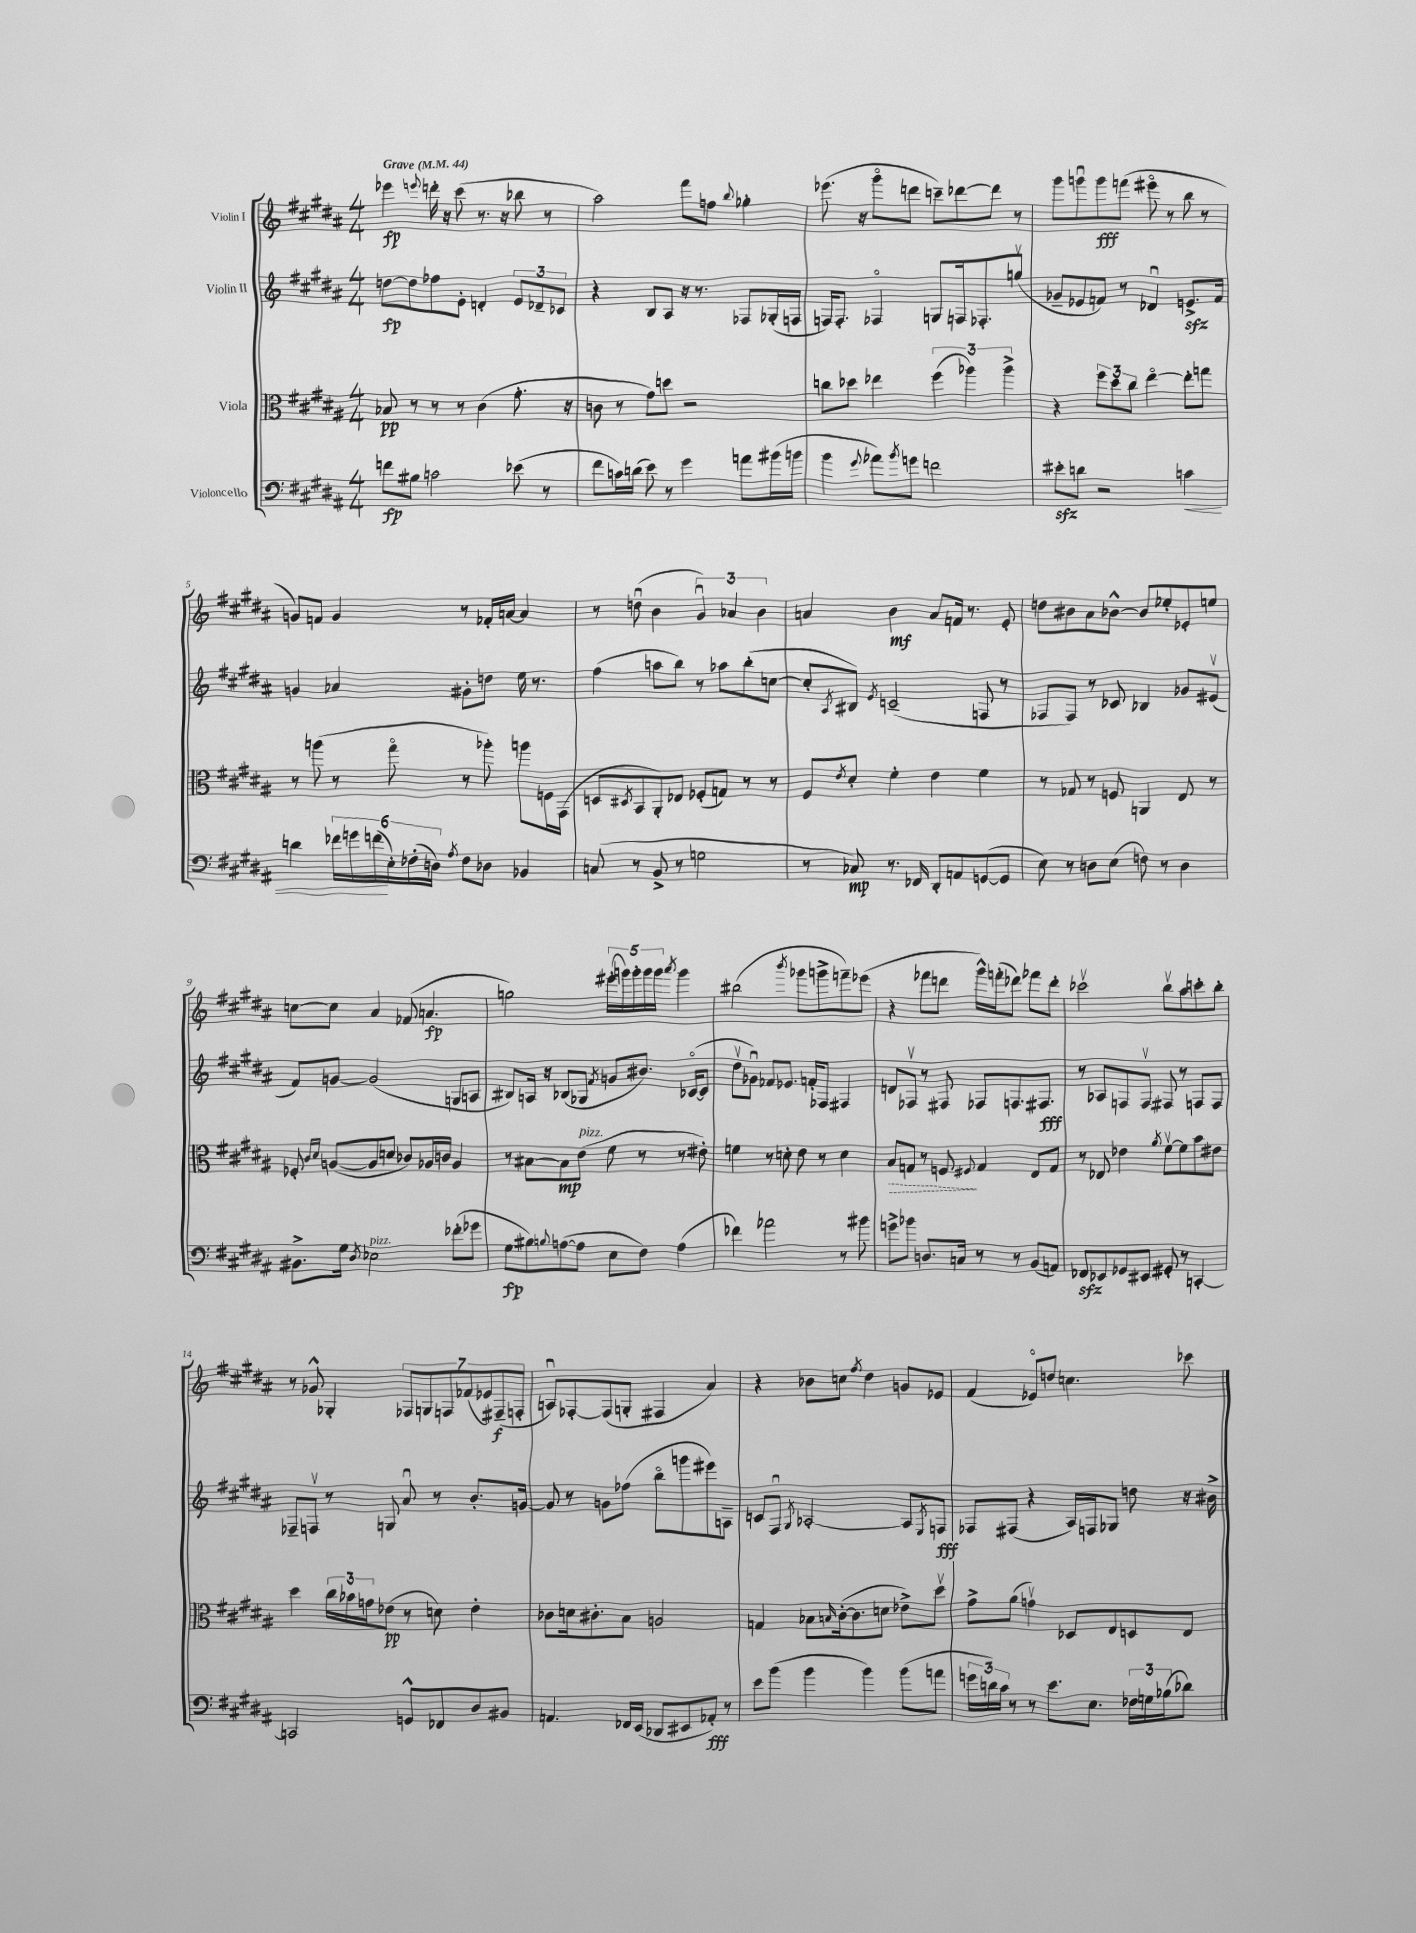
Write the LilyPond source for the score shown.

<<
\new StaffGroup <<
\new Staff = "s0" \with { instrumentName = "Violin I" } {
    \clef treble \key b \major \numericTimeSignature \time 4/4 \tempo "Grave" 4 = 44
    ees'''4\fp \appoggiatura { e'''8 } d'''16-. r16 cis'''8( r8. r16 bes''8 r8 |
    ais''2) fis'''8 f''8 \appoggiatura { b''8 } ges''4-. |
    ees'''8.( r16 gis'''8\flageolet d'''8 c'''8--) des'''8~ des'''8 r8 |
    gis'''8 g'''8\downbow g'''8\fff f'''8( eis'''8\flageolet r8 b''8 r8 |
    g'8) f'8 g'4 r8 fes'16-. a'16~ a'4 |
    r8 d''8\downbow( b'4 \tuplet 3/2 { gis'4\downbow) aes'4 b'4 } |
    a'4 b'4\mf a'8 f'16 r8. e'8-. |
    d''8 bis'8 ais'8 bes'8~-^ bes'8 ees''8-. ees'8-. e''8 |
    c''8~ c''8 ais'4 fes'8( a'4.\fp |
    g''2) \tuplet 5/4 { eis'''16-.( g'''16) g'''16-. g'''16 g'''16 } \acciaccatura { ais'''8 } g'''4 |
    bis''2( \acciaccatura { b'''8 } ges'''8 g'''8-> f'''8--) ees'''8( |
    r4 fes'''8 d'''8 gis'''16-^) f'''16-.( des'''8) fes'''8 des'''8-. |
    ces'''2\upbow b''8\upbow ais''8 c'''8-. b''8-. |
    r8 ges'8-^ ges4-. \tuplet 7/4 { fes8 g8 f8 fes'8( ees'8) fis8--\f( f8-. } |
    a8\downbow) fes8~-. fes8( g8-. fis4 ais'4) |
    r4 bes'8 c''8 \acciaccatura { fis''8 } dis''4 g'8 ees'8 |
    fis'4( ees'8\flageolet) d''8 c''4. ces'''8 \bar "|." |
}
\new Staff = "s1" \with { instrumentName = "Violin II" } {
    \clef treble \key b \major \numericTimeSignature \time 4/4
    d''8~\fp d''8 fes''8 e'8-. d'4-. \tuplet 3/2 { e'8 des'8-- ces'8 } |
    r4 b8 ais8 r16 r8. fes8 ges16-.( f16 |
    f16) f8.-. fes4\flageolet g8 f16 fes8.-. g''8\upbow( |
    ges'8-- ees'8 f'8) r8 des'4\downbow e'8.->\sfz f'16 |
    g'4 aes'4 gis'8-. d''8 e''16 r8. |
    fis''4( a''8 b''8) r8 aes''8 b''8-.( c''8~ |
    c''8-. \acciaccatura { ais8 } bis8) \acciaccatura { e'8 } c'2--( f8 r8 |
    fes8 fes8) r8 ces'8 bes4 ges'8 eis'8\upbow( |
    fis'8) g'8~ g'2( g8 a8 |
    bis8) a16 r16 bes8( ges8 \acciaccatura { fis'8 } g'8 bis'8.) ces'16~\flageolet( ces'8 |
    dis''8\upbow ges'8\downbow) fes'8 ees'8. f'16-. fes8 fis4 |
    d'8 fes8\upbow r8 fis8 fes8 f8. fis8.\fff |
    r8 aes8 f8 f8\upbow fis8 r8 f8 f8 |
    fes8-- f8\upbow r8 g8 ais'8\downbow r8 b'8.-. g'16~ |
    g'8 r8 g'8 fes''8( b''8\flageolet g'''8 eis'''8) a8-- |
    c'8 fis8\downbow \acciaccatura { gis8 } aes2~-. aes8 \acciaccatura { e8 } f8\fff |
    fes8 fis8( r4 ais16) f16 ges8 d''8 r16 bis'16-> \bar "|." |
}
\new Staff = "s2" \with { instrumentName = "Viola" } {
    \clef alto \key b \major \numericTimeSignature \time 4/4
    bes8\pp r8 r8 r8 cis'4( gis'8.-. r16 |
    c'8 r8 gis'8) d''8 r2 |
    c''8 des''8 ees''4 \tuplet 3/2 { fis''4( aes''4) aes''4-> } |
    r4 \tuplet 3/2 { fis''8 dis''8 cis''8 } e''4~\flageolet e''8-. g''8 |
    r8 a''8( r8 gis''8\flageolet r8 aes''8-.) a''8 f16 gis,16( |
    d8 \acciaccatura { dis8 } b,8 ais,8-.) ees8 fes8-.( g8) r8 r8 |
    fis8 \acciaccatura { e'8 } dis'8-. fis'4-. e'4 fis'4 |
    r8 ges8 r8 f8 a,4 e8 r8 |
    fes8-. \grace { cis'16 dis'16 } a8~( a8 d'8 ces'8) aes16 c'16 aes4 |
    r8 bis8~ bis8\mp e'8^\markup { \italic "pizz." }( fis'8 r8 r8 eis'8-.) |
    f'4 r8 d'8-. e'8 r8 d'4 |
    \once \override Hairpin.style = #'dashed-line b8\> g8 r8 f8\! \appoggiatura { fis8 } g4 e8 g8 |
    r8 ees8 ees'4 \acciaccatura { ais'8 } fis'8~\upbow fis'8 b'8 eis'8 |
    dis''4 \tuplet 3/2 { cis''16 bes'16 g'16 } ees'8\pp( r8 d'8) ees'4-. |
    ces'8 d'16 cis'8.-. b8 a2 |
    g4 bes8 \grace { b16 } cis'16~-.( cis'8. d'8 ees'8->) dis''8\upbow |
    gis'8-> ais'8( g'4\upbow) des8 e8 d8 e8 \bar "|." |
}
\new Staff = "s3" \with { instrumentName = "Violoncello" } {
    \clef bass \key b \major \numericTimeSignature \time 4/4
    f'8\fp bis8 c'2 ees'8( r8 |
    fis'8 c'16) d'16( e'8) r8 gis'4 a'8 bis'16( b'16 |
    b'4 \appoggiatura { gis'8 } aes'8) \acciaccatura { b'8 } g'8 f'2 |
    eis'8-.\sfz d'8 r2 c'4\< |
    d'4 \tuplet 6/4 { fes'16 g'16 f'16\!( e16-.) fes16-.( d16) } \acciaccatura { ais8 } fes8 des8 bes,4 |
    c8( r8 b,8-> r8 g2 |
    r8 ces8\mp) r8. fes,16 dis,8-. a,8 g,8~( g,8 |
    e8) r8 d8 e8( f8) r8 d4 |
    bis,8.-> gis16 \acciaccatura { dis8 } ees2^\markup { \italic "pizz." } fes'8-.( ges'8 |
    gis8\fp bis8) \appoggiatura { b8 } a8~( a8 e8 fis8) a4( |
    fes'4) aes'2 r8 bis'8 |
    g'8-> bes'8 d8. c16 r8 r8 b,8( a,8) |
    fes,8\sfz ees,8 ges,8 eis,8 gis,8-. r8 c,4~-. |
    c,2 g,8-^ fes,8 dis8 bis,8 |
    a,4. fes,16 e,16( des,8 eis,8 aes,8-.\fff) r8 |
    e'8 b'8( b'4 b'4) b'8( a'8 |
    \tuplet 3/2 { g'16 d'16) cis'16 } r8 r8 e'8. e8. \tuplet 3/2 { fes16 g16 bes16( } des'8) \bar "|." |
}
>>
>>
